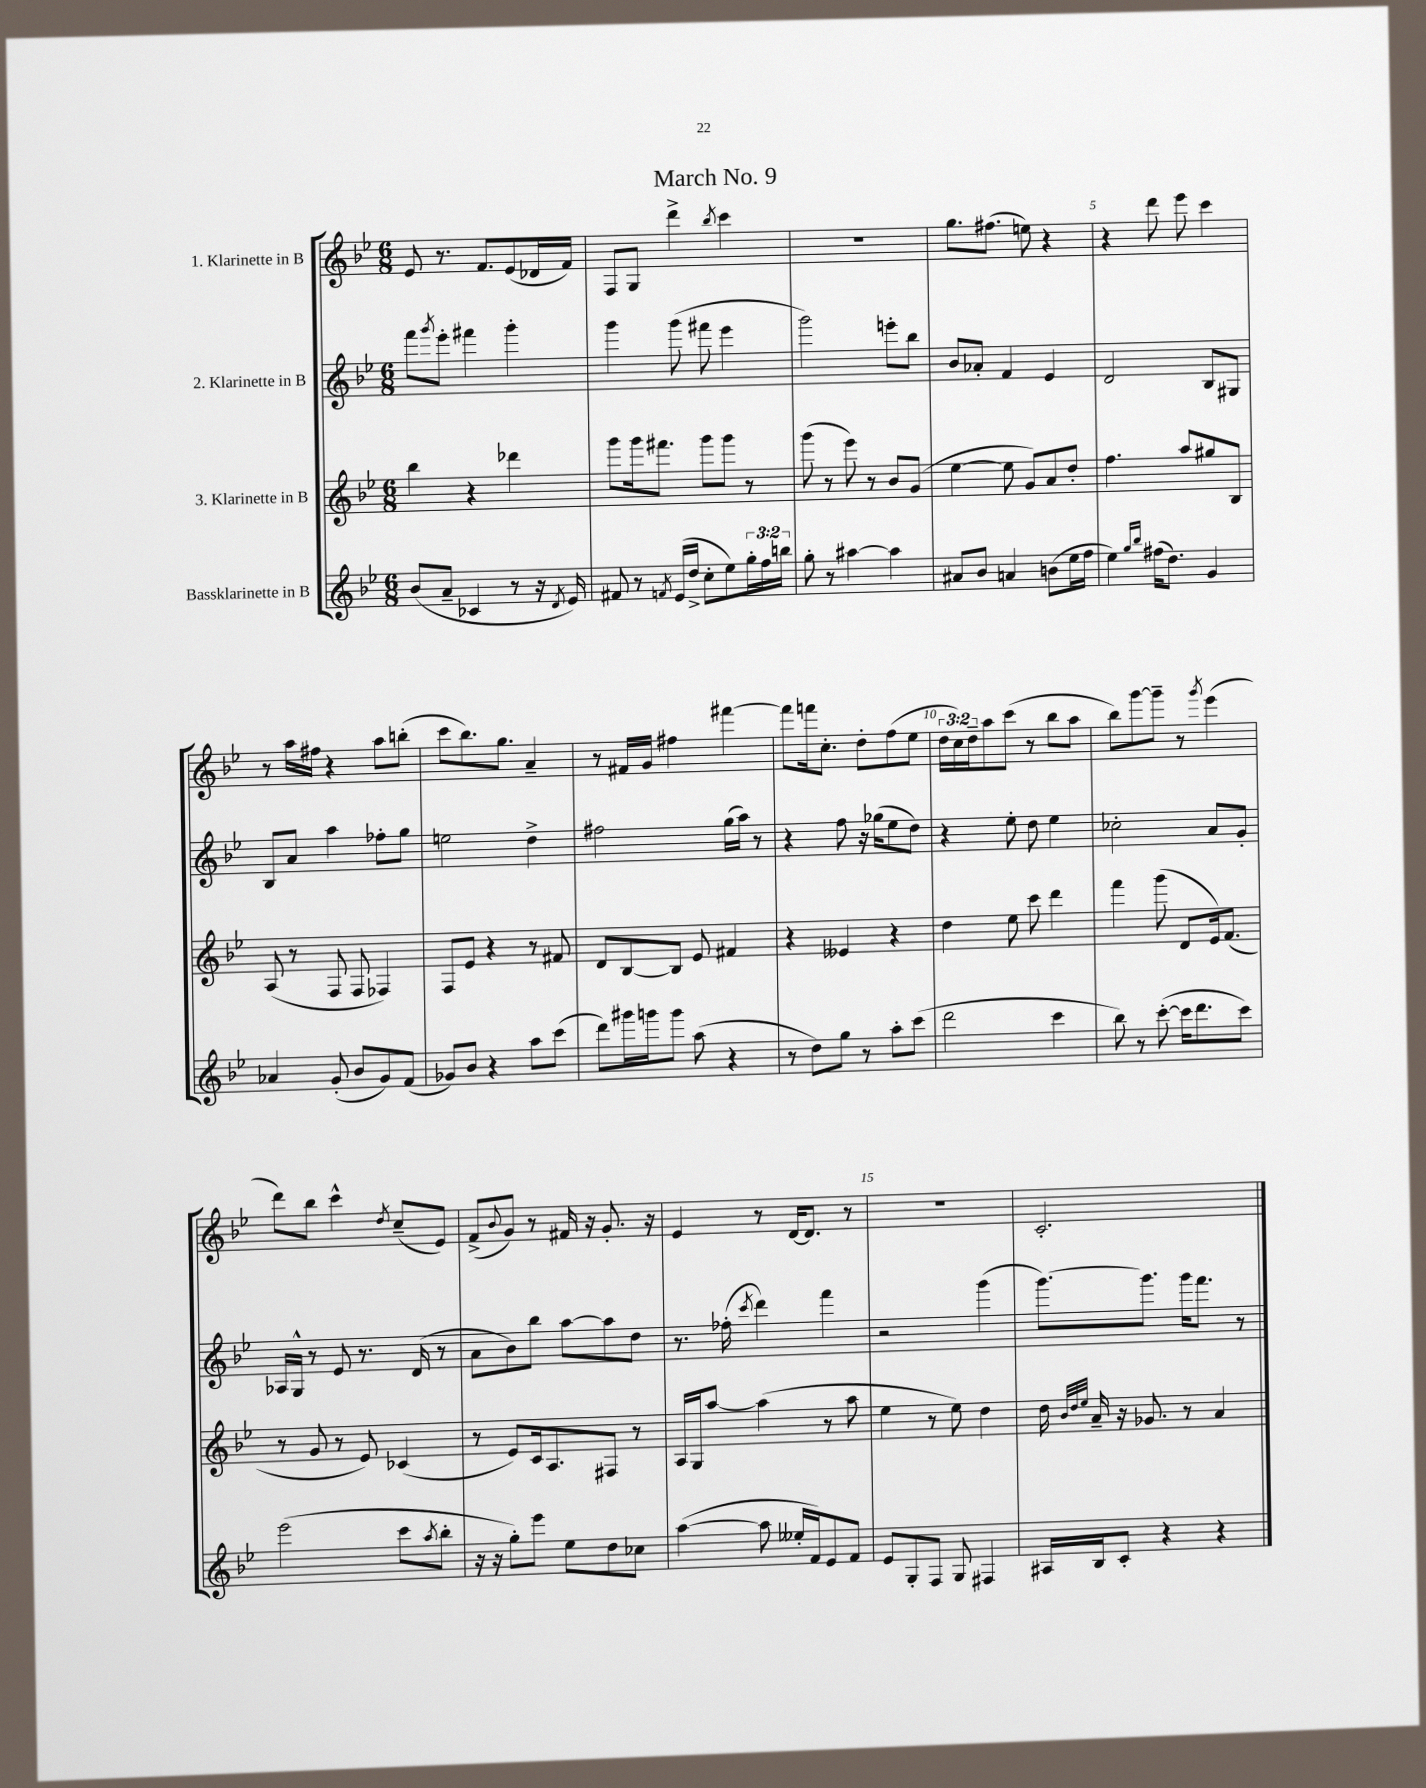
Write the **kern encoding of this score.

**kern	**kern	**kern	**kern
*staff4	*staff3	*staff2	*staff1
*clefG2	*clefG2	*clefG2	*clefG2
*k[b-e-]	*k[b-e-]	*k[b-e-]	*k[b-e-]
*M6/8	*M6/8	*M6/8	*M6/8
(8b-	4bb-	8fff	8e-
.	.	8qggg	.
8a~	.	8eee-'	8.r
4c-	4r	4fff#	.
.	.	.	8.f
8r	4ddd-	4ggg'	(8e-
16r	.	.	16d-
8qd	.	.	.
16e-)	.	.	16f)
=	=	=	=
8f#	8ggg	4ggg	8F
8r	16ggg	.	8G
.	8.fff#	.	.
8qf	.	.	.
(16e-	.	(8ggg	4ddd^
16dd^	.	.	.
8cc'	8ggg	8fff#	.
.	.	.	8qbb-
8ee-)	8ggg	4eee-	4ccc
24gg'	8r	.	.
24ff	.	.	.
24bb	.	.	.
=	=	=	=
8gg'	(8ggg	2ggg)	2.r
8r	8r	.	.
[4aa#	8eee-)	.	.
.	8r	.	.
4aa#]	8b-	8eee'	.
.	(8g	8bb-	.
=	=	=	=
8a#	[4ee-	8b-	8.gg
8b-	.	8a-'	.
.	.	.	(8.ff#
4a	8ee-]	4f	.
.	8g)	.	8ee)
(8b	8a	4e-	4r
16ee-	8dd'	.	.
16ff	.	.	.
=	=	=	=
4ee-)	4.ff	2d	4r
16qqgg	.	.	.
16qqbb-	.	.	.
(16ff#	.	.	8ddd
8.dd)	.	.	.
.	8aa	.	8eee-
4g	8gg#	8B-	4ccc
.	8B-	8G#	.
=	=	=	=
4a-	(8A	8B-	8r
.	8r	8a	16aa
.	.	.	16ff#
(8g'	8F	4aa	4r
8b-	8F	.	.
8g)	4F-)	8ff-'	8aa
(8f	.	8gg	(8bb'
=	=	=	=
8g-)	8F	2ee	8ccc
8b-	8e-	.	8.bb-)
4r	4r	.	.
.	.	.	8.gg
8aa	8r	4dd^	4a~
(8ccc	8f#	.	.
=	=	=	=
8ddd)	8d	2ff#	8r
16ggg#	[8B-	.	16f#
16ggg	.	.	16g
8ggg	8B-]	.	4ff#
(8aa	8e-	.	.
4r	4f#	(16gg	[4fff#
.	.	16aa)	.
.	.	8r	.
=	=	=	=
8r	4r	4r	8fff#]
8dd)	.	.	16fff
.	.	.	8.cc'
8gg	4e--	8ff	.
8r	.	16r	8dd'
.	.	(16gg-	.
8aa'	4r	8ee-	(8ff
(8ccc	.	8dd)	8ee-
=	=	=	=
2ddd	4dd	4r	24dd
.	.	.	24cc)
.	.	.	24dd~
.	.	.	8aa
.	8ee-	8ee-'	(8ccc
.	8ccc	8dd	8r
4ccc	4ddd	4ee-	8bb-
.	.	.	8aa
=	=	=	=
8bb-)	4fff	2cc-'	8bb-)
8r	.	.	[8ggg
([8ccc'	(8ggg	.	8ggg~]
16ccc]	8d	.	8r
8.ddd	.	.	.
.	.	.	8qggg
.	16e-)	8a	(4eee-
.	(8.f	.	.
8ccc)	.	8g'	.
=	=	=	=
(2eee-	8r	16A-	8ddd)
.	.	16G^^	.
.	8g	8r	8bb-
.	8r	8e-	4ccc^^
.	8e-)	8.r	.
.	.	.	8qdd
8ccc	(4c-	.	(8cc~
.	.	(16d	.
8qaa	.	.	.
8bb-'	.	8r	8e-)
=	=	=	=
16r	8r	8a	(8f^
16r	.	.	.
.	.	.	8qqb-
8gg')	8e-)	8b-)	8g)
8eee-	16c	8bb-	8r
.	8.A	.	.
8ee-	.	[8aa	16f#
.	.	.	16r
8dd	8F#	8aa]	8.g'
8cc-	8r	8dd	.
.	.	.	16r
=	=	=	=
([4aa	16A	8.r	4e-
.	16G	.	.
.	[8aa	.	.
.	.	(16ff-'	.
.	.	8qccc	.
8aa]	(4aa]	4ddd)	8r
16ee--'	.	.	[16d
16f)	.	.	8.d]
8e-	8r	4fff	.
8f	8aa	.	8r
=	=	=	=
8e-	4ee-	2r	2.r
8G'	.	.	.
8F	8r	.	.
8G	8ee-)	.	.
4F#	4dd	(4ggg	.
=	=	=	=
16A#	16dd	[8.ggg)	2.c'
.	32qqb-	.	.
.	32qqdd	.	.
.	32qqee-	.	.
16B-	16a~	.	.
8c'	16r	.	.
.	8.g-	8.ggg]	.
4r	.	.	.
.	8r	16ggg	.
.	.	8.fff	.
4r	4a	.	.
.	.	8r	.
==	==	==	==
*-	*-	*-	*-
